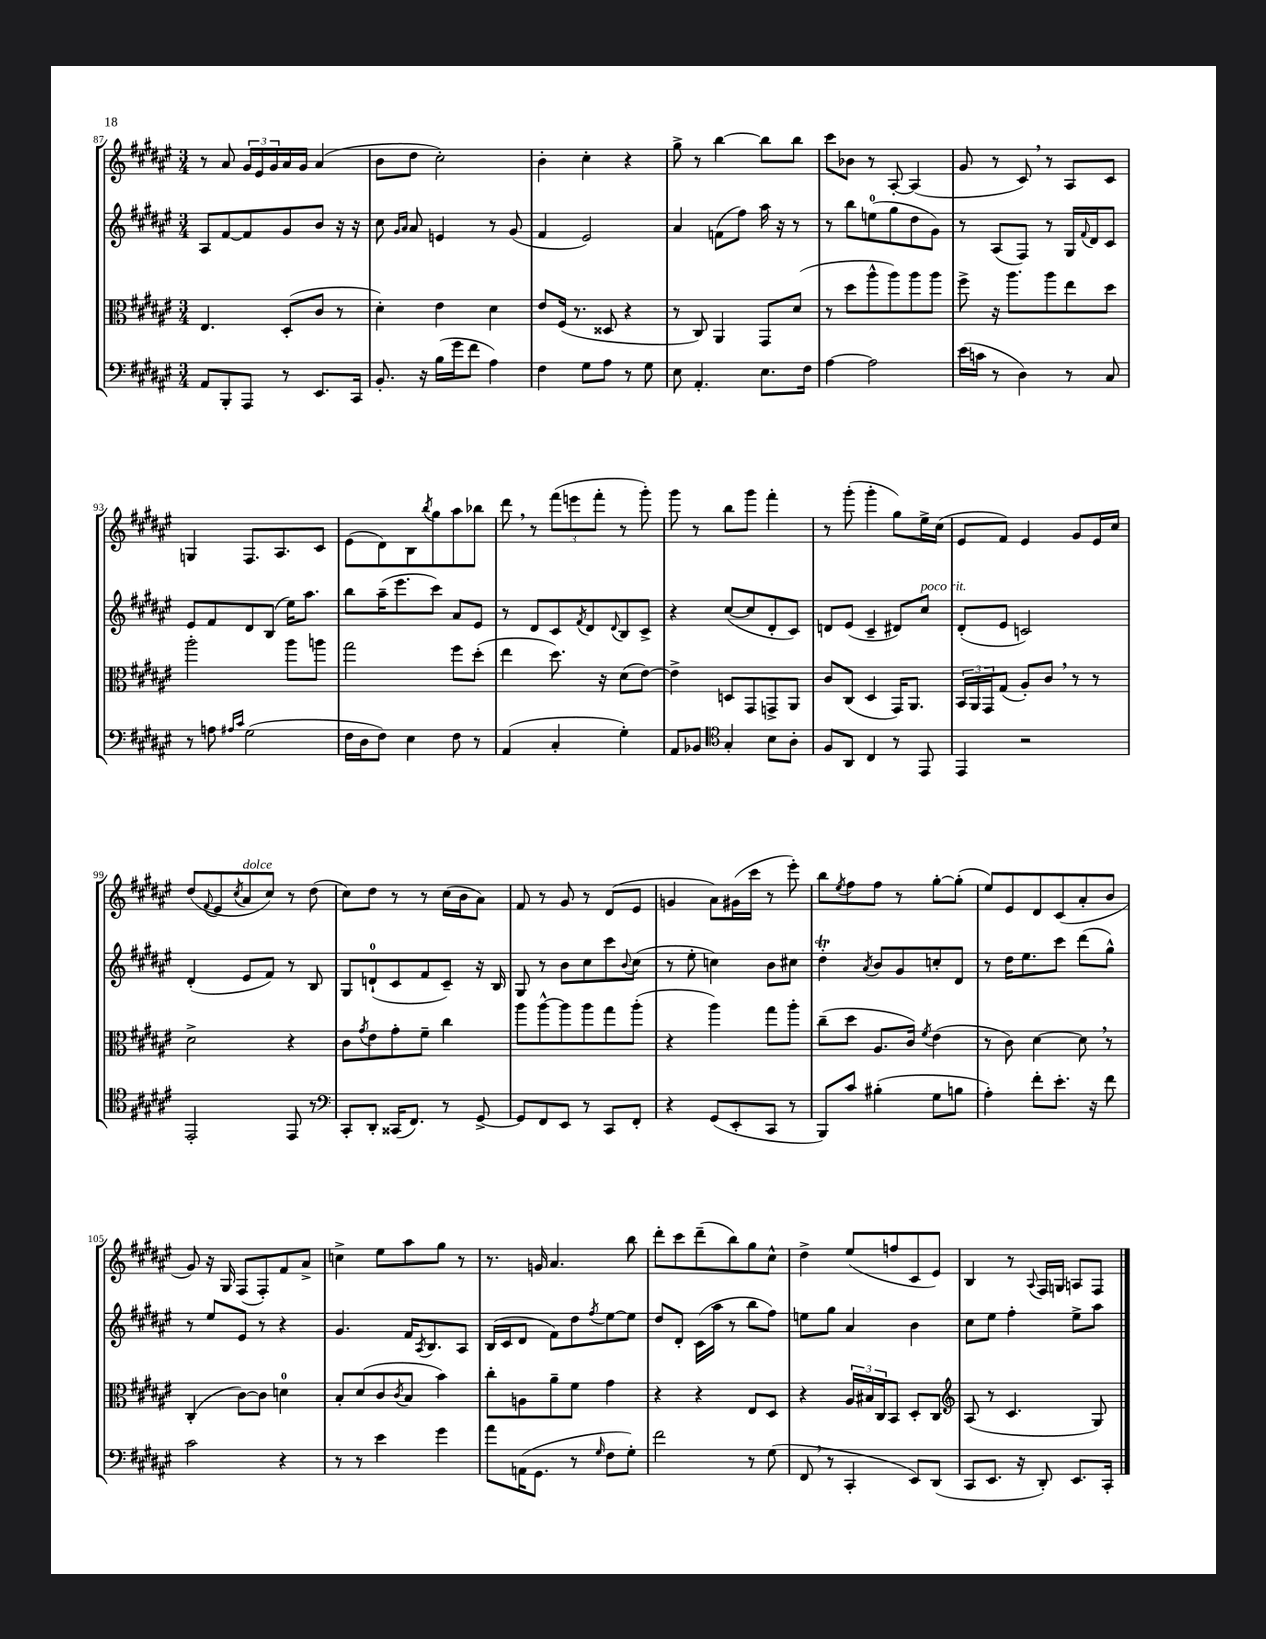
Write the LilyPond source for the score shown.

<<
\new StaffGroup <<
\new Staff = "s0" {
    \clef treble \key fis \major \numericTimeSignature \time 3/4
    r8 ais'8 \tuplet 3/2 { gis'16 eis'16 gis'16 } ais'16 gis'16 ais'4( |
    b'8 dis''8 cis''2-.) |
    b'4-. cis''4-. r4 |
    gis''8-> r8 b''4~ b''8 b''8 |
    cis'''8 bes'8 r8 ais8~-. ais4( |
    gis'8 r8 cis'8) \breathe r8 ais8 cis'8 |
    g4 fis8. ais8. cis'8 |
    eis'8( dis'8) b8 \acciaccatura { b''8 } gis''8 ais''8 bes''8 |
    dis'''8 \breathe r8 \tuplet 3/2 { fis'''8( e'''8 fis'''8-. } r8 gis'''8-.) |
    gis'''8 r8 b''8 gis'''8 fis'''4-. |
    r8 gis'''8-.( gis'''4-. gis''8) eis''16-> cis''16( |
    eis'8 fis'8) eis'4 gis'8 eis'16 cis''16 |
    dis''8( \appoggiatura { fis'8 } eis'8 \acciaccatura { cis''8 } ais'8^\markup { \italic "dolce" } cis''8) r8 dis''8( |
    cis''8) dis''8 r8 r8 cis''16( b'16 ais'8) |
    fis'8 r8 gis'8 r8 dis'8( eis'8 |
    g'4 ais'8) gis'16( cis'''16 r8 eis'''8-.) |
    b''8 \acciaccatura { eis''8 } fis''8 fis''8 r8 gis''8~-. gis''8-.( |
    eis''8) eis'8 dis'8 cis'8( ais'8-. b'8 |
    gis'8) r16 gis16 fis8( fis8-.) fis'8 ais'8-> |
    c''4-> eis''8 ais''8 gis''8 r8 |
    r8. g'16 ais'4. b''8 |
    dis'''8-. cis'''8 dis'''8--( b''8) gis''8 cis''8-^ |
    dis''4-> eis''8( f''8 cis'8 eis'8) |
    b4 r8 \appoggiatura { ais8 } fis16 g16 a8 fis8 \bar "|." |
}
\new Staff = "s1" {
    \clef treble \key fis \major \numericTimeSignature \time 3/4
    ais8 fis'8~ fis'8 gis'8 b'8 r16 r16 |
    cis''8 \grace { gis'16 ais'16 } ais'8 e'4 r8 gis'8( |
    fis'4 eis'2) |
    ais'4 f'8( fis''8) ais''16 r16 r8 |
    r8 b''8 e''8-0( gis''8 dis''8 gis'8) |
    r8 ais8( fis8) r8 gis16 \appoggiatura { fis'8 } dis'16 cis'8 |
    eis'8 fis'8 dis'8 b8( eis''16) ais''8. |
    b''8 ais''16--( eis'''8. cis'''8) ais'8 eis'8 |
    r8 dis'8 cis'8 \acciaccatura { fis'8 } dis'8 \appoggiatura { dis'8 } b8 cis'8-> |
    r4 cis''8~( cis''8 dis'8-. cis'8) |
    d'8 eis'8( cis'4-- dis'8) cis''8^\markup { \italic "poco rit." } |
    dis'8-.( eis'8 c'2) |
    dis'4-.( eis'8 fis'8) r8 b8 |
    gis8 d'8-0-!( cis'8 fis'8 cis'8--) r16 b16 |
    gis8 r8 b'8 cis''8 cis'''8 \appoggiatura { b'8 } cis''8( |
    r8 eis''8-. c''4) b'8 cis''8 |
    dis''4-.\trill \acciaccatura { ais'8 } b'8 gis'8 c''8-. dis'8 |
    r8 dis''16 eis''8. cis'''8 dis'''8( gis''8-^) |
    r8 eis''8 eis'8 r8 r4 |
    gis'4. fis'16 \acciaccatura { ais8 } b8. ais8 |
    b16( cis'16 dis'8 fis'8) dis''8 \acciaccatura { fis''8 } eis''8~ eis''8 |
    dis''8 dis'8-. cis'16( ais''16 r8 b''8 fis''8) |
    e''8 gis''8 ais'4 b'4 |
    cis''8 eis''8 fis''4-. eis''8-> ais''8 \bar "|." |
}
\new Staff = "s2" {
    \clef alto \key fis \major \numericTimeSignature \time 3/4
    eis4. dis8-.( cis'8 r8 |
    dis'4-.) eis'4 dis'4 |
    eis'8 fis16( r8. disis8 r4 |
    r8 cis8) ais,4 gis,8 dis'8( |
    r8 dis''8 ais''8-^ ais''8) ais''8 ais''8 |
    fis''8-> r16 ais''8. ais''8 eis''8 dis''8 |
    ais''2-. ais''8 a''8 |
    gis''2 fis''8 dis''8-.( |
    eis''4 dis''8.) r16 dis'8( eis'8~) |
    eis'4-> d8 gis,8 g,8-> ais,8 |
    cis'8 cis8( dis4 gis,16) ais,8. |
    \tuplet 3/2 { b,16 ais,16 gis,16 } gis8( ais8-.) cis'8 \breathe r8 r8 |
    dis'2-> r4 |
    cis'8 \acciaccatura { gis'8 } eis'8 gis'8-. fis'8-- cis''4 |
    ais''8 ais''8~-^ ais''8 ais''8 gis''8 ais''8-.( |
    r4 ais''4) gis''8 ais''8-. |
    cis''8--( dis''8 ais8. cis'16) \acciaccatura { fis'8 } eis'4( |
    r8 cis'8) dis'4~ dis'8 \breathe r8 |
    cis4-.( cis'8~) cis'8 d'4-0 |
    b8-. dis'8( cis'8 \acciaccatura { cis'8 } b8 b'4) |
    cis''8-. a8 ais'8-- fis'8 gis'4 |
    r4 r4 eis8 dis8 |
    r4 \tuplet 3/2 { ais16 bis16 cis16 } b,8 dis8-. cis8 |
    \clef treble ais8( r8 cis'4. gis8) \bar "|." |
}
\new Staff = "s3" {
    \clef bass \key fis \major \numericTimeSignature \time 3/4
    ais,8 b,,8-. ais,,8 r8 eis,8. cis,16 |
    b,8.-. r16 b16( gis'16 fis'8 ais4) |
    fis4 gis8 ais8 r8 gis8 |
    eis8 ais,4.-. eis8. fis16 |
    ais4~ ais2 |
    eis'16( c'16 r8 dis4) r8 cis8 |
    r8 a8 \grace { ais16 cis'16 } gis2( |
    fis16 dis16 fis8) eis4 fis8 r8 |
    ais,4( cis4-. gis4-.) |
    ais,8 bes,8 \clef tenor gis4-. b8 ais8-. |
    fis8 ais,8 cis4 r8 eis,8 |
    eis,4 r2 |
    eis,2-. eis,8 r8 |
    \clef bass cis,8-. dis,8-. cisis,16( fis,8.) r8 gis,8~-> |
    gis,8 fis,8 eis,8 r8 cis,8 fis,8-. |
    r4 gis,8( eis,8-. cis,8 r8 |
    b,,8) cis'8 bis4-.( gis8 b8 |
    ais4-.) fis'8-. eis'8.-. r16 fis'8 |
    cis'2 r4 |
    r8 r8 eis'4 gis'4 |
    ais'8 a,16( gis,8. r8 \grace { gis16 } fis8 gis8-.) |
    fis'2 r8 gis8( |
    fis,8 \breathe r8 cis,4-. eis,8) dis,8( |
    cis,8 eis,8. r16 dis,8-.) eis,8. cis,16-. \bar "|." |
}
>>
>>
\layout { \context { \Score currentBarNumber = #87 } }
